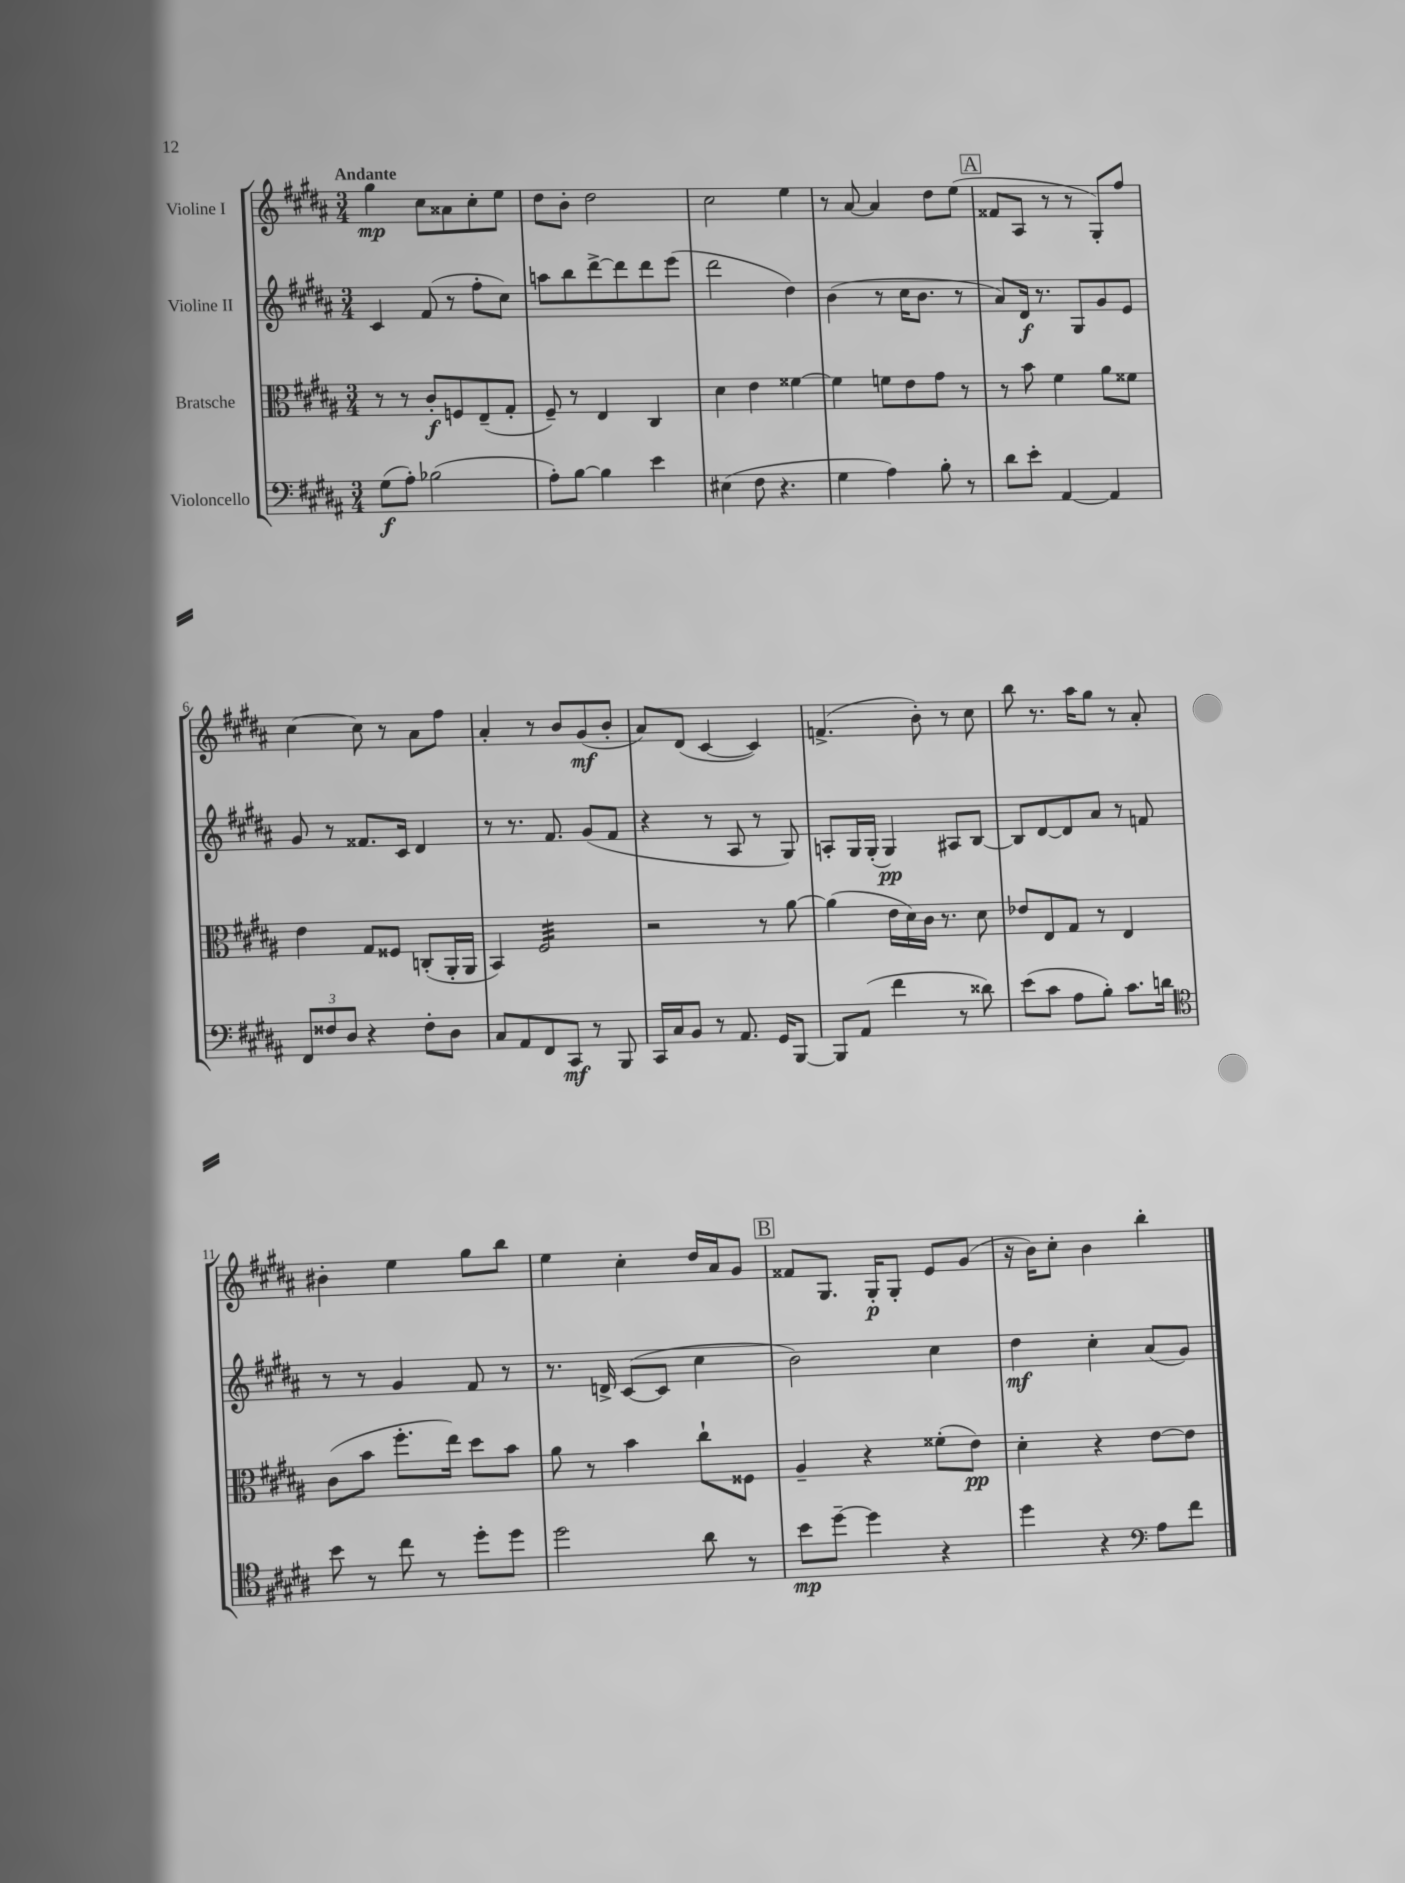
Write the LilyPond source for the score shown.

<<
\new StaffGroup <<
\new Staff = "s0" \with { instrumentName = "Violine I" } {
    \clef treble \key b \major \numericTimeSignature \time 3/4 \tempo "Andante"
    gis''4\mp cis''8 aisis'8 cis''8-. e''8 |
    dis''8 b'8-. dis''2 |
    cis''2 e''4 |
    r8 ais'8~ ais'4 dis''8 e''8( |
    \mark \markup { \box "A" } fisis'8 ais8 r8 r8 gis8-.) fis''8 |
    cis''4~ cis''8 r8 ais'8 fis''8 |
    ais'4-. r8 b'8 gis'8\mf( b'8-. |
    ais'8) dis'8( cis'4~ cis'4) |
    f'4.->( b'8-.) r8 cis''8 |
    b''8 r8. ais''16 gis''8 r8 ais'8-. |
    bis'4-. e''4 gis''8 b''8 |
    e''4 cis''4-. dis''16 ais'16 gis'8 |
    \mark \markup { \box "B" } fisis'8 gis8. gis16-.\p gis8-. e'8 gis'8( |
    r16 b'16) cis''8-. b'4 b''4-. \bar "|." |
}
\new Staff = "s1" \with { instrumentName = "Violine II" } {
    \clef treble \key b \major \numericTimeSignature \time 3/4
    cis'4 fis'8( r8 fis''8-. cis''8) |
    a''8 b''8 dis'''8~-> dis'''8 dis'''8 e'''8( |
    dis'''2 dis''4) |
    b'4( r8 cis''16 b'8. r8 |
    \mark \markup { \box "A" } ais'8) dis'16\f r8. gis8 gis'8 e'8 |
    gis'8 r8 fisis'8. cis'16 dis'4 |
    r8 r8. fis'8. gis'8( fis'8 |
    r4 r8 ais8 r8 gis8) |
    a8-. gis16 gis16-.( gis4\pp) ais8 b8~ |
    b8 dis'8~ dis'8 ais'8 r8 f'8 |
    r8 r8 gis'4 fis'8 r8 |
    r8. d'16-> cis'8~( cis'8 cis''4 |
    \mark \markup { \box "B" } b'2) cis''4 |
    dis''4\mf cis''4-. ais'8( gis'8) \bar "|." |
}
\new Staff = "s2" \with { instrumentName = "Bratsche" } {
    \clef alto \key b \major \numericTimeSignature \time 3/4
    r8 r8 cis'8-.\f f8 e8--( gis8-. |
    fis8--) r8 e4 cis4 |
    dis'4 e'4 fisis'4~ |
    fisis'4 f'8 e'8 gis'8 r8 |
    \mark \markup { \box "A" } r8 b'8 fis'4 ais'8 fisis'8 |
    e'4 gis8 fisis8 c8-.( ais,16-. ais,16 |
    b,4) fis2:32 |
    r2 r8 ais'8~ |
    ais'4( e'16 dis'16) cis'16 r8. dis'8 |
    ees'8 e8 gis8 r8 e4 |
    cis'8( b'8 fis''8.-. e''16) dis''8 b'8 |
    ais'8 r8 b'4 cis''8-! fisis8 |
    \mark \markup { \box "B" } ais4-- r4 fisis'8-.( e'8\pp) |
    dis'4-. r4 e'8~ e'8 \bar "|." |
}
\new Staff = "s3" \with { instrumentName = "Violoncello" } {
    \clef bass \key b \major \numericTimeSignature \time 3/4
    gis8\f( ais8-.) bes2( |
    ais8-.) b8~ b4 e'4 |
    eis4( fis8 r4. |
    gis4 ais4) b8-. r8 |
    \mark \markup { \box "A" } dis'8 e'8-. ais,4~ ais,4 |
    \tuplet 3/2 { fis,8 fisis8 dis8 } r4 fisis8-. dis8 |
    cis8 ais,8 fis,8 cis,8\mf r8 b,,8 |
    cis,16 cis16 b,8 r8 ais,8. gis,16 b,,8~ |
    b,,8 ais,8( fis'4 r8 disis'8) |
    e'8( cis'8 ais8 b8-.) cis'8. d'16 |
    \clef tenor b'8 r8 cis''8 r8 dis''8-. dis''8 |
    dis''2 ais'8 r8 |
    \mark \markup { \box "B" } b'8\mp dis''8~-- dis''4 r4 |
    dis''4 r4 \clef bass ais8 fis'8 \bar "|." |
}
>>
>>
